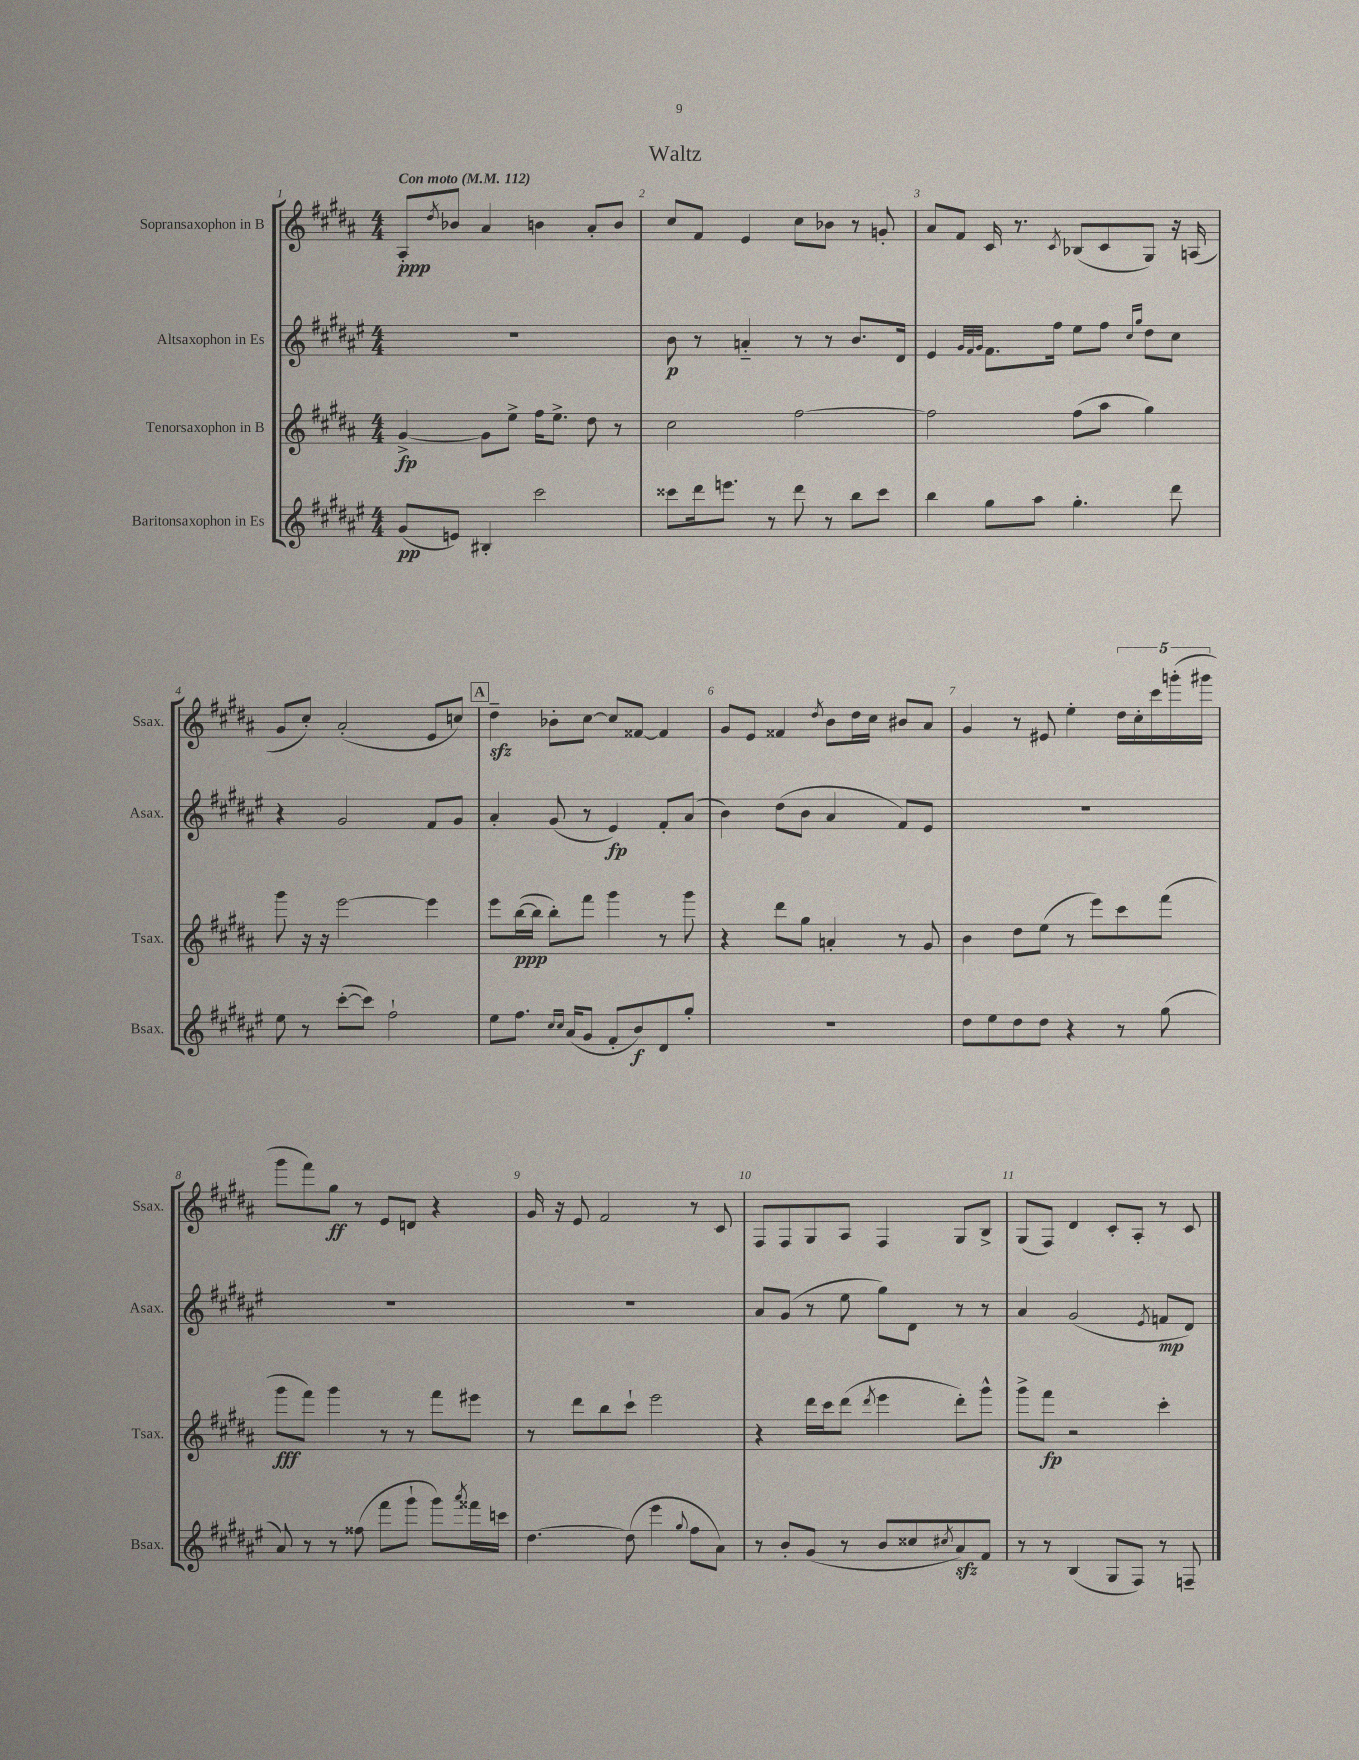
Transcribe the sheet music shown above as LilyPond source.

\header { title = "Waltz" }
<<
\new StaffGroup <<
\new Staff = "s0" \with { instrumentName = "Sopransaxophon in B" shortInstrumentName = "Ssax." } {
    \clef treble \key b \major \numericTimeSignature \time 4/4 \tempo "Con moto" 4 = 112
    ais8-.\ppp \acciaccatura { dis''8 } bes'8 ais'4 b'4 ais'8-. b'8 |
    cis''8 fis'8 e'4 cis''8 bes'8 r8 g'8-. |
    ais'8 fis'8 cis'16 r8. \acciaccatura { cis'8 } bes8( cis'8 gis8) r16 a16( |
    gis'8 cis''8-.) ais'2-.( e'8 c''8) |
    \mark \markup { \box "A" } dis''4--\sfz bes'8-. cis''8~ cis''8 fisis'8~ fisis'4 |
    gis'8 e'8 fisis'4 \acciaccatura { dis''8 } b'8 dis''16 cis''16 bis'8 ais'8 |
    gis'4 r8 eis'8 e''4-. \tuplet 5/4 { dis''16 cis''16-. cis'''16 g'''16-.( gis'''16 } |
    gis'''8 fis'''8) gis''8\ff r8 e'8 d'8 r4 |
    gis'16 r16 e'8 fis'2 r8 cis'8 |
    fis8 fis8 gis8 ais8 fis4 gis8 b8-> |
    gis8( fis8) dis'4 cis'8-. ais8-. r8 cis'8 \bar "|." |
}
\new Staff = "s1" \with { instrumentName = "Altsaxophon in Es" shortInstrumentName = "Asax." } {
    \clef treble \key fis \major \numericTimeSignature \time 4/4
    R1 |
    b'8\p r8 a'4-_ r8 r8 b'8. dis'16 |
    eis'4 \grace { gis'32 fis'32 gis'32 } fis'8. fis''16 eis''8 fis''8 \grace { cis''16 gis''16 } dis''8 cis''8 |
    r4 gis'2 fis'8 gis'8 |
    \mark \markup { \box "A" } ais'4-. gis'8( r8 eis'4\fp) fis'8-. ais'8( |
    b'4) dis''8( b'8 ais'4 fis'8) eis'8 |
    R1 |
    R1 |
    R1 |
    ais'8 gis'8( r8 eis''8 gis''8) dis'8 r8 r8 |
    ais'4 gis'2( \acciaccatura { eis'8 } f'8\mp dis'8) \bar "|." |
}
\new Staff = "s2" \with { instrumentName = "Tenorsaxophon in B" shortInstrumentName = "Tsax." } {
    \clef treble \key b \major \numericTimeSignature \time 4/4
    gis'4~->\fp gis'8 e''8-> fis''16 e''8.-> dis''8 r8 |
    cis''2 fis''2~ |
    fis''2 fis''8( ais''8 gis''4) |
    gis'''8 r16 r16 e'''2~ e'''4 |
    \mark \markup { \box "A" } e'''8 b''16~\ppp( b''16 b''8-.) fis'''8 gis'''4 r8 gis'''8 |
    r4 dis'''8 gis''8 a'4-. r8 gis'8 |
    b'4 dis''8 e''8( r8 e'''8) cis'''8 fis'''8( |
    gis'''8\fff fis'''8) gis'''4 r8 r8 fis'''8 eis'''8 |
    r8 dis'''8 b''8 cis'''8-! e'''2 |
    r4 dis'''16 cis'''16 dis'''8( \acciaccatura { dis'''8 } e'''4 dis'''8-.) gis'''8-^ |
    gis'''8-> fis'''8\fp r2 cis'''4-. \bar "|." |
}
\new Staff = "s3" \with { instrumentName = "Baritonsaxophon in Es" shortInstrumentName = "Bsax." } {
    \clef treble \key fis \major \numericTimeSignature \time 4/4
    gis'8\pp( e'8) bis4-. cis'''2 |
    cisis'''8 dis'''16 e'''8. r8 dis'''8 r8 b''8 cisis'''8 |
    b''4 gis''8 ais''8 gis''4.-. dis'''8 |
    eis''8 r8 cis'''8~-.( cis'''8) fis''2-! |
    \mark \markup { \box "A" } eis''8 fis''8. \grace { cis''16 cis''16 } ais'16( gis'8 fis'8-. b'8\f) dis'8 gis''8-. |
    R1 |
    dis''8 eis''8 dis''8 dis''8 r4 r8 gis''8( |
    ais'8) r8 r8 fisis''8( fis'''8 gis'''8-! gis'''8) \acciaccatura { ais'''8 } fisis'''16 c'''16 |
    dis''4.~ dis''8( eis'''4 \appoggiatura { gis''8 } fis''8 ais'8) |
    r8 b'8-. gis'8( r8 b'8 cisis''8 \acciaccatura { cis''8 } ais'8\sfz) fis'8 |
    r8 r8 b4( gis8 fis8) r8 f8-- \bar "|." |
}
>>
>>
\layout { \context { \Score \override BarNumber.break-visibility = ##(#f #t #t) barNumberVisibility = #all-bar-numbers-visible } }
